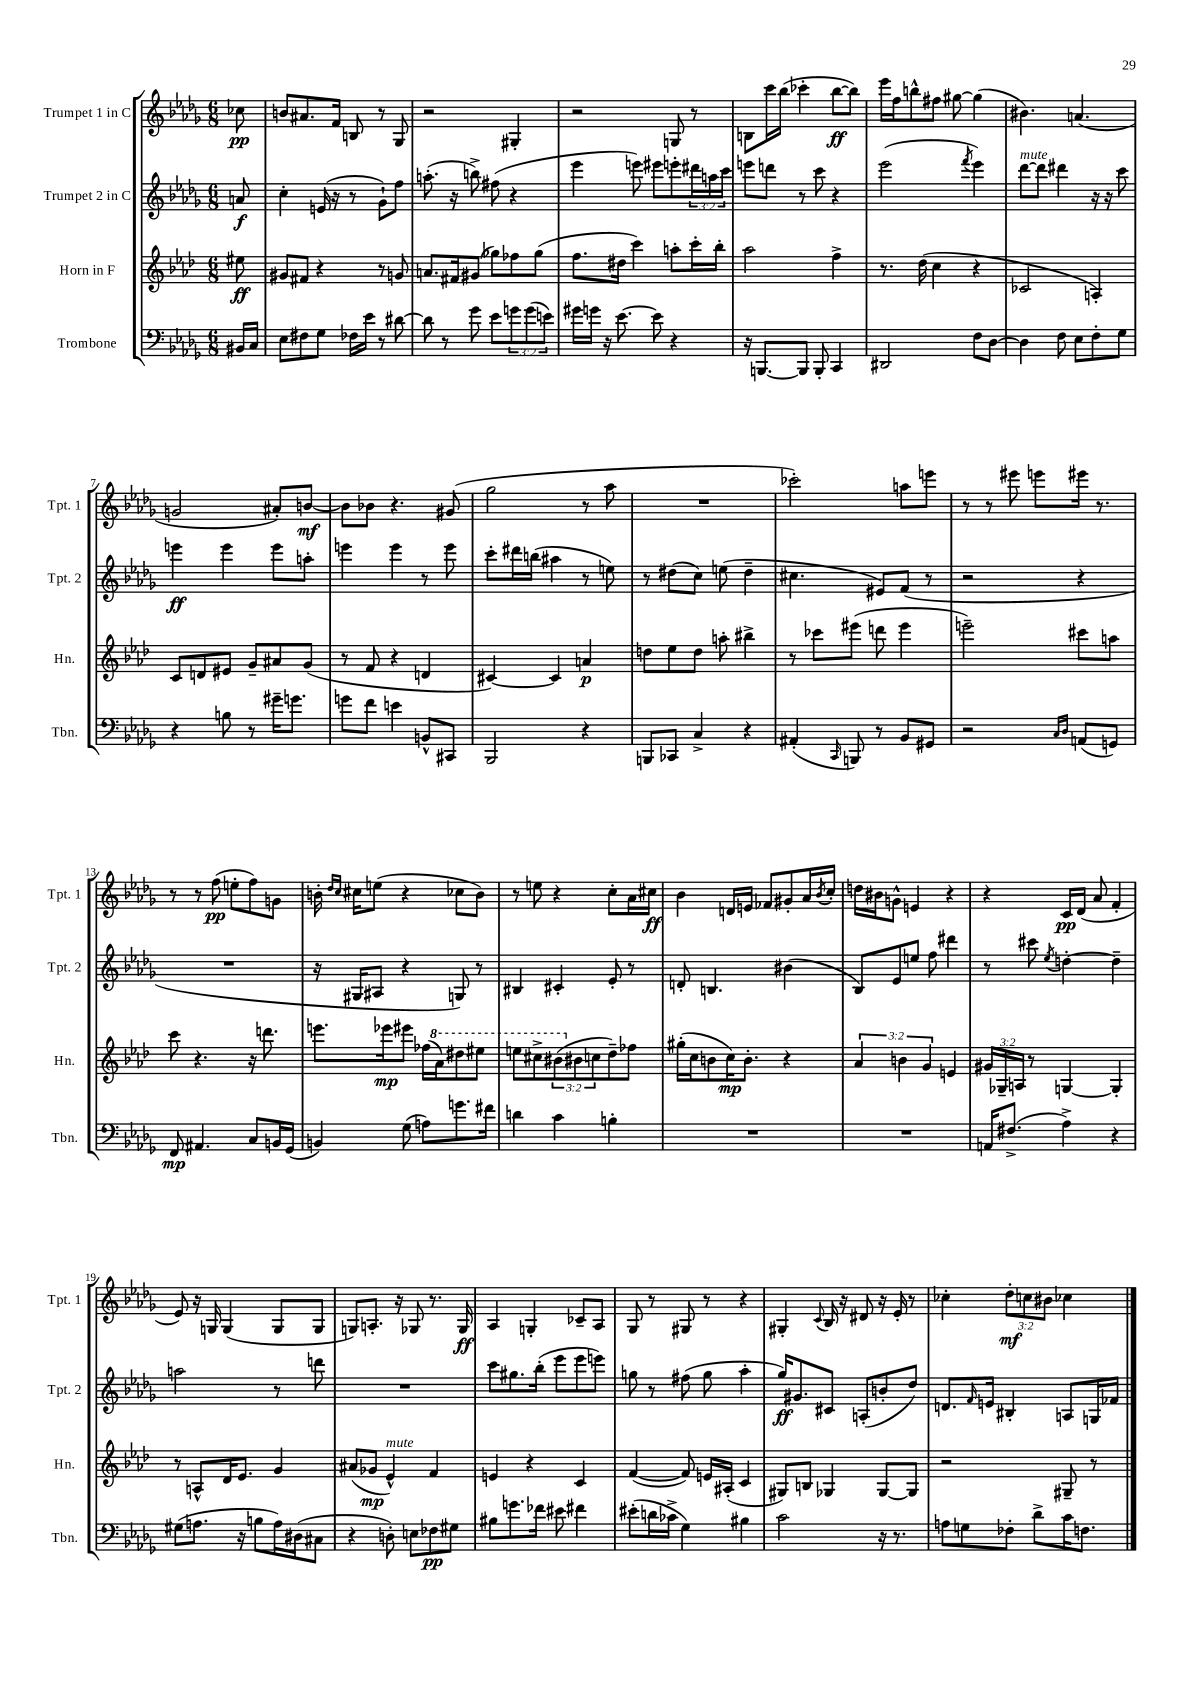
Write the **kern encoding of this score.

**kern	**kern	**kern	**kern
*staff4	*staff3	*staff2	*staff1
*clefF4	*clefG2	*clefG2	*clefG2
*k[b-e-a-d-g-]	*k[b-e-a-d-]	*k[b-e-a-d-g-]	*k[b-e-a-d-g-]
*M6/8	*M6/8	*M6/8	*M6/8
16BB#	8ee#	8a	8cc-
16C	.	.	.
=	=	=	=
8E-	8g#	4cc'	8b
8F#	8f#	.	8.a#
8G-	4r	(16e	.
.	.	16r	16f
16F-	.	8r	8B
16e-	.	.	.
8r	8r	8g-`)	8r
[8d#	8g	8ff	8G-
=	=	=	=
8d#]	8.a	(8.aa'	2r
8r	.	.	.
.	16f#	16r	.
8g-	(8g#	8bb^)	.
8e-	8gg-)	(8ff#	.
12g	8ff-	4r	4G#'
(12g	.	.	.
.	(8gg-	.	.
12e)	.	.	.
=	=	=	=
16g#	8.ff	4eee-	2r
16g	.	.	.
16r	.	.	.
[8.e-	16dd#	.	.
.	4ccc)	8eee)	.
8e-]	.	8eee#	.
4r	8aa'	8eee'	8G
.	16ccc'	24ddd#	8r
.	.	24aa	.
.	16bb-'	.	.
.	.	24ccc	.
=	=	=	=
16r	2aa-	8eee	8B
[8.BBB	.	.	.
.	.	8ddd	16ccc
.	.	.	(16bb-
8BBB]	.	8r	4ccc-'
8BBB'	.	8ccc	.
4CC	4ff^	4r	[8bb-
.	.	.	8bb-])
=	=	=	=
2DD#	8.r	(2eee-	16eee-
.	.	.	16ff
.	.	.	8bb^^
.	(16dd-	.	.
.	4cc	.	8ff#
.	.	.	[8gg#
.	.	8qfff	.
8F	4r	4eee-)	(4gg#]
[8D-	.	.	.
=	=	=	=
4D-]	2c-	[8ddd-	4.b#)
.	.	8ddd-]	.
8F	.	4ddd#	.
8E-	.	.	(4.a
8F'	4A')	16r	.
.	.	16r	.
8G-	.	8ccc	.
=	=	=	=
4r	8c	4eee	2g
.	8d	.	.
8B	8e#	4eee	.
8r	8g~	.	.
16g#~	8a#	8eee	8a#')
8.g	.	.	.
.	(8g	8aa'	[8b
=	=	=	=
8g	8r	4eee	8b]
8f	8f	.	8b-
4e	4r	4eee	4.r
8BB^^	4d	8r	.
8CC#	.	8eee	(8g#
=	=	=	=
2BBB-	[4c#)	8ccc'	2gg-
.	.	16ddd#	.
.	.	(16bb	.
.	4c#]	4aa#	.
4r	4a	8r	8r
.	.	8ee)	8aa-
=	=	=	=
8BBB	8dd	8r	2.r
8CC-	8ee-	(8dd#	.
4C^	8dd	8cc)	.
.	8aa'	(8ee	.
4r	4bb#^	4dd#~	.
=	=	=	=
(4AA#'	8r	4.cc#	2ccc-')
.	8ccc-	.	.
16qqCC	.	.	.
8BBB)	(8eee#	.	.
8r	8ddd	8e#)	.
8BB-	4eee#	(8f	8aa
8GG#	.	8r	8eee
=	=	=	=
2r	2eee~)	2r	8r
.	.	.	8r
.	.	.	8eee#
.	.	.	8eee
16qqC	.	.	.
16qqD-	.	.	.
(8AA	8ccc#	4r	16eee#
.	.	.	8.r
8GG)	8aa	.	.
=	=	=	=
8FF	8ccc	2.r	8r
4.AA#	4.r	.	8r
.	.	.	(8ff
.	.	.	8ee'
8C	16r	.	8ff)
.	8.ddd	.	.
16BB	.	.	8g
(16GG-	.	.	.
=	=	=	=
4BB)	8.eee	16r	16b'
.	.	.	16qqdd-
.	.	.	16qqcc
.	.	16G#	16cc#
.	.	8A#	(8ee
.	16eee-	.	.
(8G-	8eee#	4r	4r
8A)	(16ff-	.	.
.	16aa-)	.	.
8.g	8ddd#	8G)	8cc-
.	8eee#	8r	8b)
16f#	.	.	.
=	=	=	=
4d	8eee	4B#	8r
.	8ccc#^	.	8ee
4c	(12bb#	4c#'	4r
.	12b#	.	.
.	12cc	.	.
4B'	8dd-~)	8e-'	8cc'
.	8ff-	8r	16a-
.	.	.	16cc#
=	=	=	=
2.r	(16gg#'	8d'	4b-
.	16cc	.	.
.	8b	4.B	.
.	16cc)	.	16d
.	8.b'	.	16e
.	.	.	8f-
.	4r	(4b#	8g#'
.	.	.	16a-
.	.	.	8qb-
.	.	.	16cc'
=	=	=	=
2.r	6a-	8B-)	16dd
.	.	.	16b#
.	.	8e-	8g^^
.	6b	.	.
.	.	8ee	4e
.	6g	.	.
.	.	8ff	.
.	4e	4ddd#	4r
=	=	=	=
16AA	24g#	8r	4r
.	24G-~	.	.
(8.F#^	.	.	.
.	24A	.	.
.	8r	8ccc#	.
.	.	8qee-	.
4A-^)	[4G	[4dd'	16c
.	.	.	(16d-
.	.	.	8a-
4r	4G']	4dd~]	4f'
=	=	=	=
(8G#	8r	2aa	8e-)
8.A	8A^^	.	16r
.	.	.	16G
.	16d-	.	(4G
16r	8.e-	.	.
8B	.	.	.
16A)	4g	8r	8G
(16D#	.	.	.
8C#	.	8ddd	8G
=	=	=	=
4r	(8a#	2.r	8G)
.	8g-	.	8.A'
8D')	4e-^^)	.	.
.	.	.	16r
8E	.	.	8G-
8F-	4f	.	8.r
8G#	.	.	.
.	.	.	16G-
=	=	=	=
8B#	4e	8ccc	4A-
8.g	.	8.gg#	.
.	4r	.	4G'
16f-	.	(16bb-'	.
8e#	.	8eee-	.
4f#	4c	8eee-	8c-~
.	.	8eee)	8A-
=	=	=	=
(8e#'	([4f	8gg	8G-
16d	.	8r	8r
16c-^	.	.	.
4G-)	8f])	(8ff#	8G#
.	16e	8gg	8r
.	(16A#'	.	.
4B#	4c	4aa-'	4r
=	=	=	=
2c	8G#)	16gg-)	4G#'
.	.	8.g#	.
.	8B	.	.
.	.	.	8qqc
.	4G-	8c#	16B-
.	.	.	16r
.	.	(8A'	8d#
16r	[8G-	8b'	16r
8.r	.	.	16e-'
.	8G-]	8dd-)	8r
=	=	=	=
8A	2r	8.d	4cc-'
8G	.	.	.
.	.	16qqf	.
.	.	16e	.
8F-'	.	4B#'	12dd-'
.	.	.	12cc
8d-^	.	.	.
.	.	.	12b#
16c	8G#~	8A	4cc-
8.F	.	.	.
.	8r	16G	.
.	.	16f-	.
==	==	==	==
*-	*-	*-	*-
